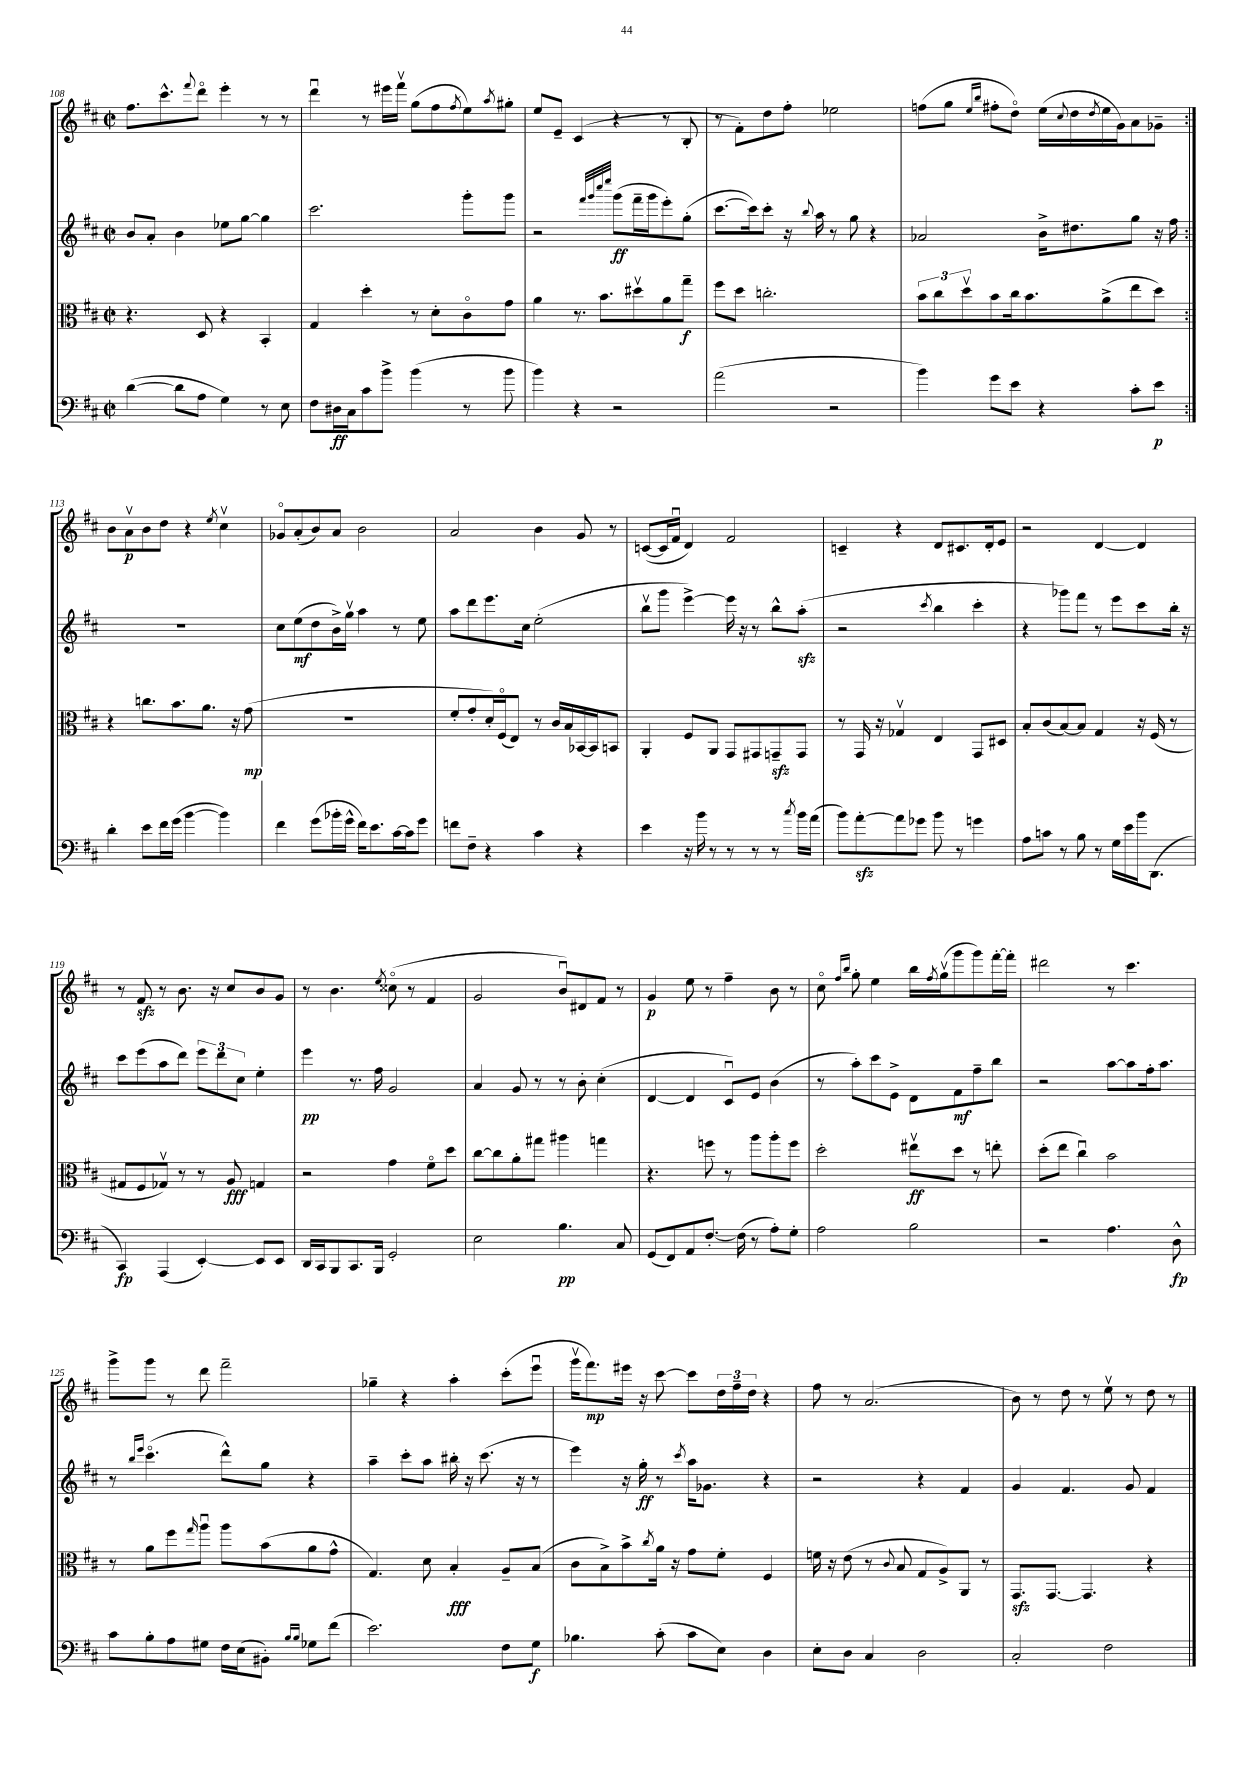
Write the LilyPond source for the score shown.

<<
\new StaffGroup <<
\new Staff = "s0" {
    \clef treble \key d \major \defaultTimeSignature \time 2/2
    \repeat volta 2 { fis''8. cis'''8.-^ \appoggiatura { fis'''8 } d'''8\flageolet e'''4-. r8 r8 |
    d'''4\downbow r8 eis'''16 fis'''16\upbow g''8( fis''8 \acciaccatura { fis''8 } e''8) \acciaccatura { a''8 } gis''8-. |
    e''8 e'8-- cis'4( r4 r8 b8-. |
    r8 fis'8-.) d''8 fis''8-. ees''2 |
    f''8( g''8 \grace { e''16 b''16 } fis''8-. d''8\flageolet) e''16( \appoggiatura { cis''8 } d''16 \acciaccatura { d''8 } e''16 g'16) a'8 ges'8-- | }
    b'8 a'8\upbow\p b'8 d''8 r4 \acciaccatura { e''8 } cis''4\upbow |
    ges'8\flageolet a'8-.( b'8) a'8 b'2 |
    a'2 b'4 g'8 r8 |
    c'8~( c'16 fis'16\downbow d'4) fis'2 |
    c'4-- r4 d'8 cis'8. d'16-. e'8 |
    r2 d'4~ d'4 |
    r8 fis'8\sfz r8 b'8. r16 cis''8 b'8 g'8 |
    r8 b'4. \acciaccatura { e''8 } cisis''8\flageolet( r8 fis'4 |
    g'2 b'8\downbow) dis'8 fis'8 r8 |
    g'4\p e''8 r8 fis''4-- b'8 r8 |
    cis''8\flageolet \grace { fis''16 b''16 } g''8-. e''4 b''16 \acciaccatura { fis''8 } g''16\upbow( g'''8 g'''8) fis'''16~-. fis'''16-. |
    dis'''2 r8 cis'''4. |
    g'''8-> g'''8 r8 d'''8 fis'''2-- |
    ges''4-- r4 a''4-. cis'''8-.( e'''8\downbow |
    g'''16\upbow fis'''8.\mp) eis'''16 r16 cis'''8~ cis'''8 \tuplet 3/2 { d''16 fis''16-- d''16 } r4 |
    fis''8 r8 a'2.( |
    b'8) r8 d''8 r8 e''8\upbow r8 d''8 r8 \bar "|." |
}
\new Staff = "s1" {
    \clef treble \key d \major \defaultTimeSignature \time 2/2
    \repeat volta 2 { b'8 a'8-. b'4 ees''8 g''8~ g''4 |
    cis'''2. g'''8-. g'''8 |
    r2 \grace { fis'''32 g'''32 cis''''32 e''''32 } g'''8\ff( fis'''16-- g'''16 e'''8-.) g''8-.( |
    cis'''8.~ cis'''16) cis'''8-. r16 \appoggiatura { b''8 } a''16 r8 g''8 r4 |
    aes'2 b'16-> dis''8. g''8 r16 fis''16 | }
    R1 |
    cis''8 e''8\mf( d''8 b'16->) g''16\upbow a''4 r8 e''8 |
    a''8 d'''8 e'''8. cis''16 e''2-.( |
    b''8\upbow g'''8 e'''4~->) e'''16 r16 r8 b''8-^ a''8-.\sfz( |
    r2 \acciaccatura { cis'''8 } b''4 cis'''4-. |
    r4 ges'''8) fis'''8 r8 e'''8 cis'''8 b''16-. r16 |
    cis'''8 e'''8( a''8 d'''8) \tuplet 3/2 { e'''8 d'''8 cis''8 } e''4-. |
    e'''4\pp r8. fis''16 g'2 |
    a'4 g'8 r8 r8 b'8-. cis''4-.( |
    d'4~ d'4 cis'8\downbow) e'8 b'4( |
    r8 a''8-.) cis'''8 e'8-> d'8 fis'8\mf fis''8-- b''8 |
    r2 a''8~ a''8 fis''16-. a''8. |
    r8 \grace { b''16 e'''16 } cis'''4.\flageolet( d'''8-^) g''8 r4 |
    a''4-- cis'''8-. a''8 bis''16-. r16 cis'''8.( r16 r8 |
    e'''4) r16 g''16-.\ff r8 \acciaccatura { cis'''8 } a''16 ges'8. r4 |
    r2 r4 fis'4 |
    g'4 fis'4. g'8 fis'4 \bar "|." |
}
\new Staff = "s2" {
    \clef alto \key d \major \defaultTimeSignature \time 2/2
    \repeat volta 2 { r4. d8 r4 b,4-. |
    g4 d''4-. r8 d'8-. cis'8\flageolet g'8 |
    a'4 r8. b'8. dis''8\upbow a'8 g''8--\f |
    fis''8 d''8 c''2.-. |
    \tuplet 3/2 { b'8 cis''8 d''8\upbow } b'8 cis''16 b'8. a'8->( e''8 d''8) | }
    r4 c''8. b'8. a'8. r16 g'8\mp( |
    R1 |
    fis'8-. g'8-. d'16-.) fis16\flageolet( e8) r8 cis'16 b16 bes,16~ bes,16 b,8 |
    a,4-. fis8 a,8 g,8 gis,8 g,8--\sfz g,8 |
    r8 g,16 r16 ges4\upbow e4 g,8 dis8 |
    b8-. cis'8( b8~) b8 g4 r16 fis16( r8 |
    gis8 fis8 ges8\upbow) r8 r8 a8\fff g4 |
    r2 g'4 fis'8\flageolet d''8 |
    cis''8~ cis''8 a'8-. gis''8 ais''4 g''4 |
    r4. f''8 r8 a''8 a''8-. f''8 |
    d''2-. eis''8\upbow\ff d''8 r8 e''8-. |
    d''8-.( e''8 cis''4\downbow) b'2 |
    r8 a'8 fis''8 \grace { g''16 } a''8\downbow a''8 b'8( a'8 g'8-^ |
    g4.) d'8 b4-.\fff a8-- b8( |
    cis'8 b8->) b'8-> \acciaccatura { cis''8 } a'16 r16 g'8 fis'8-. fis4 |
    f'16 r16 e'8( r8 \appoggiatura { cis'8 } b8 g8 a8->) a,8 r8 |
    g,8.\sfz g,8.~ g,4. r4 \bar "|." |
}
\new Staff = "s3" {
    \clef bass \key d \major \defaultTimeSignature \time 2/2
    \repeat volta 2 { d'4~( d'8 a8 g4) r8 e8 |
    fis8 dis16\ff cis16 cis'8 b'8-> b'4( r8 b'8 |
    b'4) r4 r2 |
    a'2( r2 |
    b'4) g'8 e'8 r4 cis'8-. e'8\p | }
    d'4-. e'8 fis'16 g'16( b'4~ b'4) |
    fis'4 g'8( bes'16-. g'16-^ fis'16) e'8. cis'16~ cis'16 g'8 |
    f'8 fis8-- r4 cis'4 r4 |
    e'4 r16 b'16 r8 r8 r8 r8 \acciaccatura { cis''8 } b'16 a'16( |
    b'8) a'8~-.\sfz a'8 ges'8 b'8 r8 g'4 |
    a8 c'8 r8 b8 r8 g16 e'16 b'16 d,8.( |
    cis,4\fp) a,,4( e,4~-.) e,8 e,8 |
    d,16 cis,16 b,,8 cis,8. b,,16 g,2-. |
    e2 b4.\pp cis8 |
    g,8( fis,8) a,8 fis8.~-. fis16( r8 a8-.) g8-. |
    a2 b2 |
    r2 a4. d8-^\fp |
    cis'8 b8-. a8 gis8 fis16 e16( bis,8-.) \grace { b16 b16 } ges8 fis'8( |
    e'2.) fis8 g8\f |
    bes4. cis'8-.( cis'8 e8) d4 |
    e8-. d8 cis4 d2 |
    cis2-. fis2 \bar "|." |
}
>>
>>
\layout { \context { \Score currentBarNumber = #108 } }
